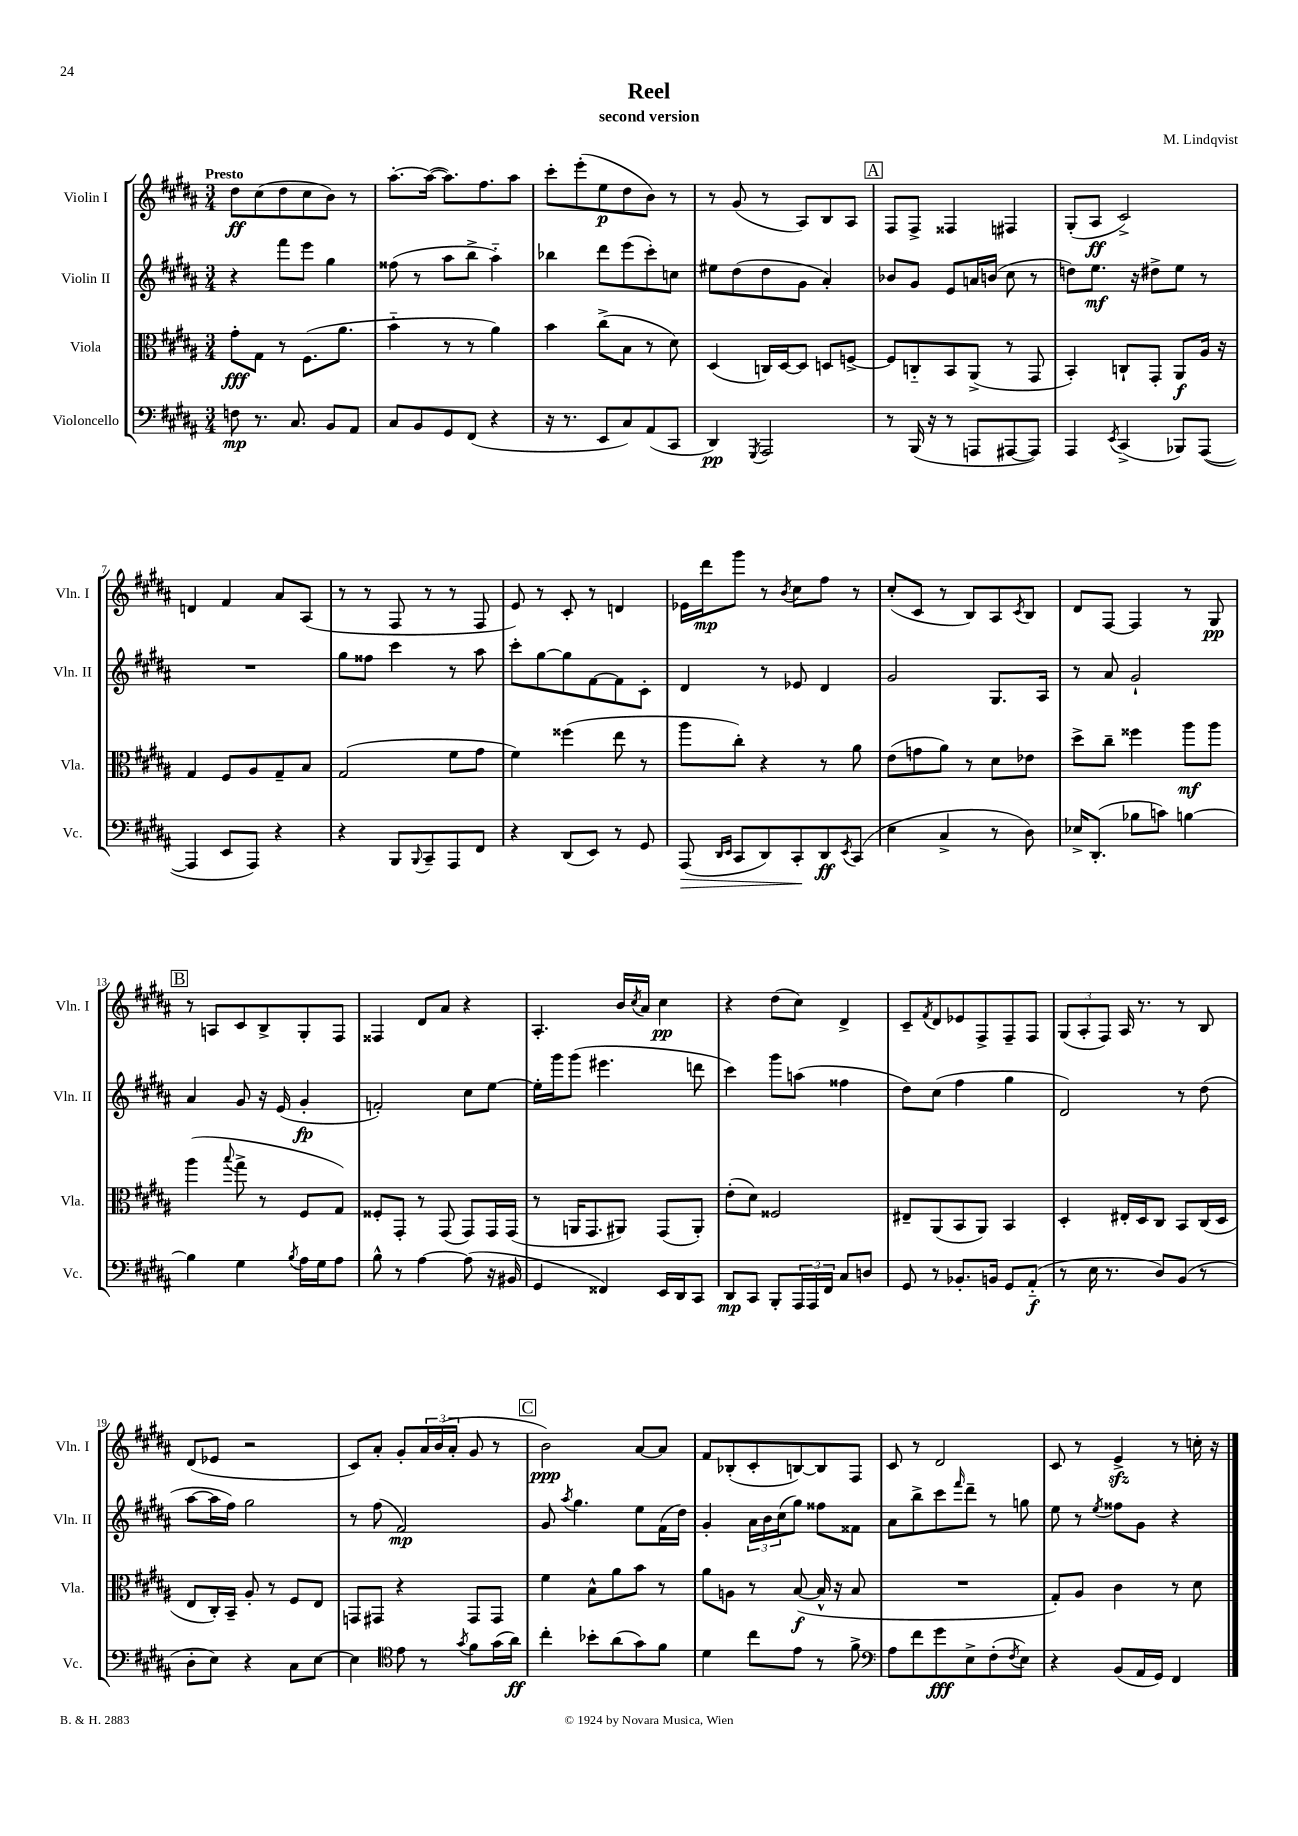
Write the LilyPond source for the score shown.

\header { title = "Reel" composer = "M. Lindqvist" subtitle = "second version" }
<<
\new StaffGroup <<
\new Staff = "s0" \with { instrumentName = "Violin I" shortInstrumentName = "Vln. I" } {
    \clef treble \key b \major \numericTimeSignature \time 3/4 \tempo "Presto"
    dis''8\ff cis''8( dis''8 cis''8 b'8) r8 |
    ais''8.~-. ais''16~( ais''8.) fis''8. ais''8 |
    cis'''8-. e'''8-.( e''8\p dis''8 b'8) r8 |
    r8 gis'8( r8 ais8) b8 ais8 |
    \mark \markup { \box "A" } fis8 fis8-> fisis4 fis4 |
    gis8-.( ais8\ff cis'2->) |
    d'4 fis'4 ais'8 ais8( |
    r8 r8 fis8 r8 r8 fis8 |
    e'8) r8 cis'8-. r8 d'4 |
    ees'16 dis'''16\mp gis'''8 r8 \acciaccatura { b'8 } cis''8 fis''8 r8 |
    cis''8-.( cis'8 r8 b8) ais8 \acciaccatura { cis'8 } b8 |
    dis'8 fis8~ fis4 r8 gis8\pp |
    \mark \markup { \box "B" } r8 a8 cis'8 b8-> gis8-. fis8 |
    fisis4 dis'8 ais'8 r4 |
    ais4.-. b'16 \acciaccatura { cis''8 } ais'16 cis''4\pp |
    r4 dis''8( cis''8) dis'4-> |
    cis'8-- \acciaccatura { fis'8 } dis'8 ees'8 fis8-> fis8-- fis8 |
    \tuplet 3/2 { gis8( ais8-. fis8) } ais16 r8. r8 b8 |
    dis'8( ees'8 r2 |
    cis'8) ais'8-. gis'8-. \tuplet 3/2 { ais'16 b'16( ais'16-. } gis'8 r8 |
    \mark \markup { \box "C" } b'2\ppp) ais'8~ ais'8 |
    fis'8 bes8-.( cis'8-. b8~) b8 fis8 |
    cis'8 r8 dis'2 |
    cis'8 r8 e'4->\sfz r8 c''16-. r16 \bar "|." |
}
\new Staff = "s1" \with { instrumentName = "Violin II" shortInstrumentName = "Vln. II" } {
    \clef treble \key b \major \numericTimeSignature \time 3/4
    r4 fis'''8 e'''8 gis''4 |
    fisis''8( r8 ais''8 b''8-> ais''4-_) |
    bes''4 dis'''8 e'''8( cis'''8-.) c''8 |
    eis''8 dis''8( dis''8 gis'8 ais'4-.) |
    \mark \markup { \box "A" } bes'8 gis'8 e'8 a'16 b'16( cis''8 r8 |
    d''8) e''8.\mf r16 dis''8-> e''8 r8 |
    R2. |
    gis''8 fisis''8 cis'''4 r8 ais''8 |
    cis'''8-. gis''8~ gis''8 fis'8~ fis'8 cis'8-. |
    dis'4 r8 ees'8 dis'4 |
    gis'2 gis8. ais16 |
    r8 ais'8 gis'2-! |
    \mark \markup { \box "B" } ais'4 gis'8 r16 e'16( gis'4-.\fp |
    f'2-.) cis''8 e''8~ |
    e''16-. gis'''16 gis'''8( eis'''4. d'''8 |
    cis'''4) gis'''8 a''8( fisis''4 |
    dis''8) cis''8( fis''4 gis''4 |
    dis'2) r8 dis''8( |
    ais''8~ ais''16 fis''16) gis''2 |
    r8 fis''8( fis'2\mp) |
    \mark \markup { \box "C" } gis'8 \acciaccatura { ais''8 } gis''4. e''8 fis'16( dis''16) |
    gis'4-. \tuplet 3/2 { ais'16 b'16 cis''16( } gis''8) fisis''8 fisis'8 |
    ais'8 b''8-> cis'''8 \grace { fis'''16 } dis'''8-- r8 g''8 |
    e''8 r8 \acciaccatura { e''8 } fisis''8 gis'8 r4 \bar "|." |
}
\new Staff = "s2" \with { instrumentName = "Viola" shortInstrumentName = "Vla." } {
    \clef alto \key b \major \numericTimeSignature \time 3/4
    gis'8-.\fff gis8 r8 fis8.( ais'8. |
    b'4-_ r8 r8 ais'4) |
    b'4 cis''8->( b8 r8 dis'8) |
    dis4( c16) dis16~ dis8 d8 f8~-> |
    \mark \markup { \box "A" } f8 c8-_ b,8 ais,8->( r8 gis,8 |
    b,4-.) c8-! gis,8-. ais,8\f ais16 r16 |
    gis4 fis8 ais8 gis8-- b8 |
    gis2( fis'8 gis'8 |
    fis'4) fisis''4( e''8 r8 |
    ais''8 cis''8-.) r4 r8 ais'8 |
    e'8( g'8 ais'8) r8 dis'8 ees'8 |
    dis''8-> cis''8-- fisis''4 ais''8\mf ais''8 |
    \mark \markup { \box "B" } ais''4( \appoggiatura { b''8 } gis''8-> r8 fis8 gis8) |
    fisis8-. gis,8-. r8 gis,8( gis,8) gis,16 gis,16( |
    r8 a,16 gis,8. ais,8) gis,8( ais,8-.) |
    e'8-.( dis'8) fisis2 |
    eis8-- ais,8( b,8 ais,8) b,4 |
    dis4-. eis16-. dis16 cis8 b,8 cis16( dis16 |
    e8 cis16-.) b,16-- ais8-. r8 fis8 e8 |
    g,8 gis,8 r4 gis,8 gis,8 |
    \mark \markup { \box "C" } fis'4 b8-^ ais'8 b'8 r8 |
    ais'8 a8 r8 b8~\f( b16-^ r16 b8 |
    R2. |
    gis8-.) ais8 cis'4 r8 dis'8 \bar "|." |
}
\new Staff = "s3" \with { instrumentName = "Violoncello" shortInstrumentName = "Vc." } {
    \clef bass \key b \major \numericTimeSignature \time 3/4
    f8\mp r8. cis8. b,8 ais,8 |
    cis8 b,8 gis,8 fis,8( r4 |
    r16 r8. e,8 cis8) ais,8( cis,8 |
    dis,4\pp) \acciaccatura { gis,,8 } ais,,2 |
    \mark \markup { \box "A" } r8 b,,16( r16 r8 a,,8 ais,,8~ ais,,8) |
    ais,,4 \acciaccatura { e,8 } cis,4->( bes,,8) ais,,8~( |
    ais,,4 e,8 ais,,8) r4 |
    r4 b,,8 \appoggiatura { b,,8 } cis,8-- ais,,8 fis,8 |
    r4 dis,8( e,8) r8 gis,8 |
    ais,,8\>( \grace { dis,16 e,16 } cis,8 dis,8) cis,8-.\! dis,8\ff \acciaccatura { e,8 } cis,8( |
    e4 cis4-> r8 dis8) |
    ees16-> dis,8.-.( bes8 c'8) b4~ |
    \mark \markup { \box "B" } b4 gis4 \acciaccatura { b8 } ais16 gis16 ais8 |
    b8-^ r8 ais4~ ais8( r16 bis,16 |
    gis,4 fisis,4) e,16 dis,16 cis,8 |
    dis,8\mp cis,8 b,,8-. \tuplet 3/2 { ais,,16 ais,,16 fis,16 } cis8 d8 |
    gis,8 r8 bes,8.-. b,16 gis,8 ais,8-_\f( |
    r8 e16 r8. dis8) b,8( r8 |
    dis8-. e8) r4 cis8 e8~ |
    e4 \clef tenor e'8 r8 \acciaccatura { gis'8 } fis'8 gis'16( ais'16\ff) |
    \mark \markup { \box "C" } cis''4-. bes'8-. ais'8( gis'8) fis'8 |
    dis'4 cis''8 e'8 r8 fis'8-> |
    \clef bass ais8 fis'8 gis'8\fff e8-> fis8-.( \acciaccatura { fis8 } e8) |
    r4 b,8( ais,16 gis,16) fis,4 \bar "|." |
}
>>
>>
